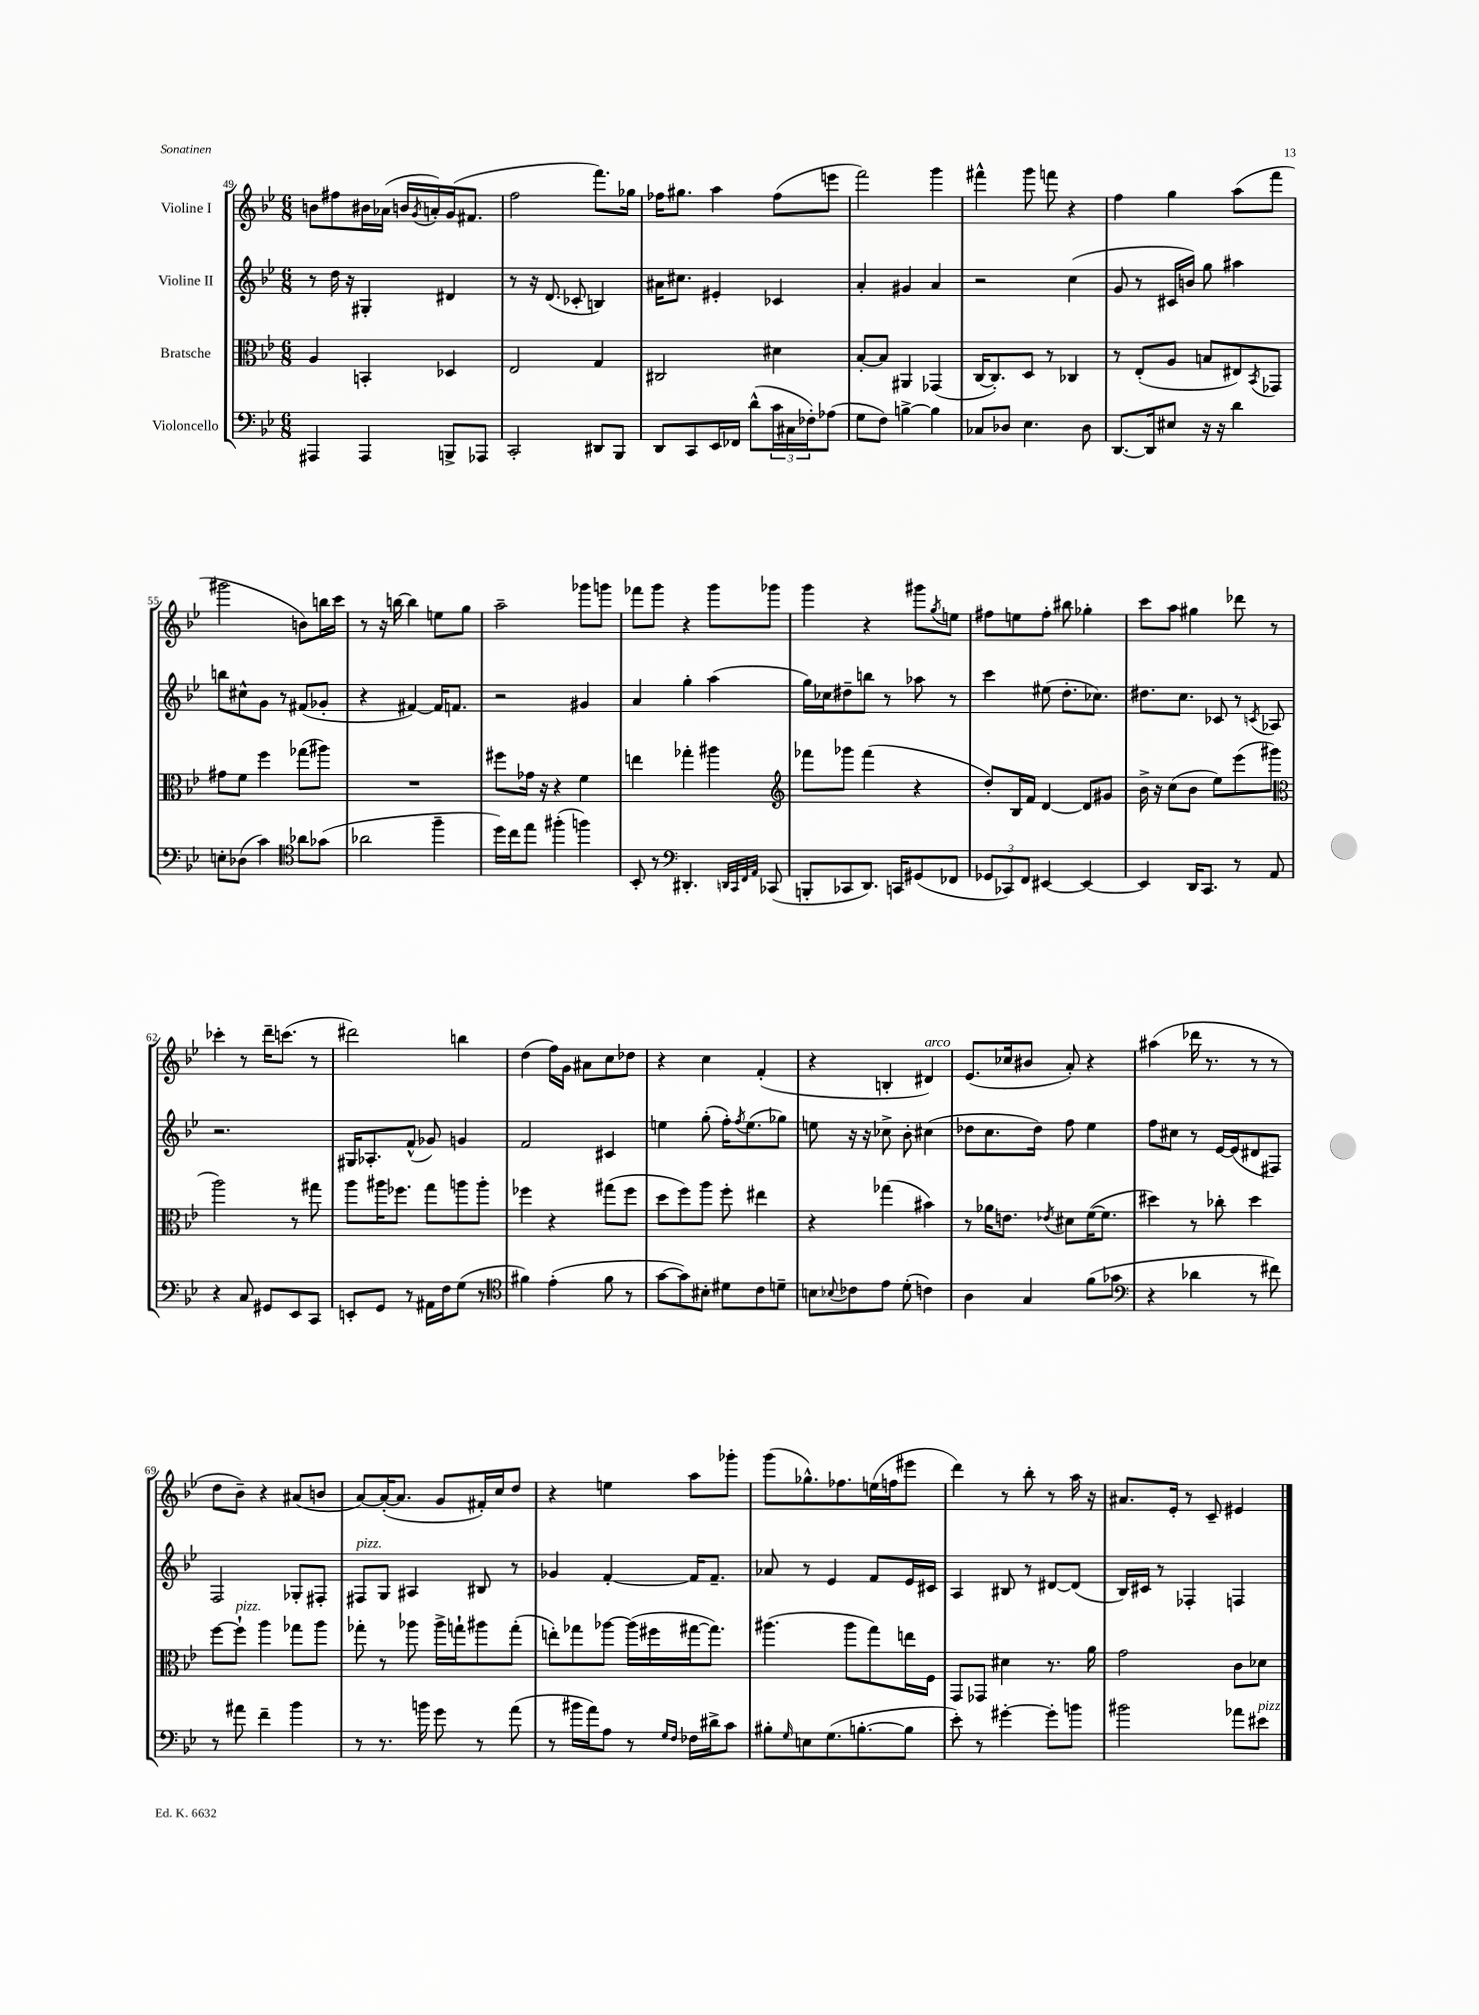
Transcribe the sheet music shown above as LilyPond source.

<<
\new StaffGroup <<
\new Staff = "s0" \with { instrumentName = "Violine I" } {
    \clef treble \key bes \major \numericTimeSignature \time 6/8
    b'8 fis''8 bis'16 aes'16( b'16 \acciaccatura { g'8 } a'16-.) g'16( fis'8. |
    f''2 f'''8.) ges''16 |
    fes''16 gis''8. a''4 fes''8( e'''8 |
    f'''2) g'''4 |
    fis'''4-^ g'''8 f'''8 r4 |
    f''4 g''4 a''8( f'''8 |
    gis'''2 b'8) b''16 c'''16 |
    r8 r16 b''16~ b''4 e''8 g''8 |
    a''2-- ges'''8 g'''8 |
    fes'''8 g'''8 r4 g'''8 ges'''8 |
    g'''4 r4 gis'''8 \acciaccatura { g''8 } e''8 |
    fis''8 e''8 fis''8-. bis''8 ges''4-. |
    c'''8 a''8 gis''4 des'''8 r8 |
    ces'''4-. r8 d'''16-- c'''8.( r8 |
    dis'''2) b''4 |
    d''4( f''16) g'16 ais'8 c''8 des''8 |
    r4 c''4 f'4-.( |
    r4 b4-. dis'4^\markup { \italic "arco" }) |
    ees'8.( ces''16 bis'8 a'8-.) r4 |
    ais''4( des'''16 r8. r8 r8 |
    d''8 bes'8--) r4 ais'8( b'8 |
    a'8~) a'16~-.( a'8. g'8 fis'16-.) c''16 d''8 |
    r4 e''4 a''8 ges'''8-. |
    g'''8( ges''8.-^) fes''8. e''16( f''16 eis'''8 |
    d'''4) r8 bes''8-. r8 a''16 r16 |
    ais'8. ees'16-. r8 c'8-- eis'4 \bar "|." |
}
\new Staff = "s1" \with { instrumentName = "Violine II" } {
    \clef treble \key bes \major \numericTimeSignature \time 6/8
    r8 d''16 r16 gis4-. dis'4 |
    r8 r16 d'8.( ces'8-. b4) |
    ais'16 cis''8. eis'4-. ces'4 |
    a'4-. gis'4 a'4 |
    r2 c''4( |
    g'8 r8 cis'16 b'16) g''8 ais''4 |
    b''8 cis''8-^ g'8 r8 fis'8( ges'8-. |
    r4 fis'4~) fis'16 f'8. |
    r2 gis'4 |
    a'4 g''4-. a''4( |
    g''16) ces''16 dis''8-- b''8 r8 aes''8 r8 |
    c'''4 eis''8( d''8.-. ces''8.) |
    dis''8. c''8. ces'8 r8 \acciaccatura { c'8 } aes8 |
    r2. |
    gis16 aes8.-. f'8-^( ges'8) g'4 |
    f'2 cis'4 |
    e''4 g''8-.( f''16-.) \acciaccatura { f''8 } e''8.( ges''8) |
    e''8 r16 r16 ces''8-> bes'8-. cis''4( |
    des''8 c''8. des''16) f''8 ees''4 |
    f''8 cis''8 r8 ees'16~ ees'16( dis'8 fis8) |
    f2 ges8-. fis8-. |
    fis8^\markup { \italic "pizz." } g8 ais4 bis8 r8 |
    ges'4 f'4~-. f'16 f'8.-- |
    aes'8 r8 ees'4 f'8 ees'16 cis'16 |
    a4 bis8 r8 dis'8~ dis'8( |
    bes16) cis'16 r8 fes4-. f4 \bar "|." |
}
\new Staff = "s2" \with { instrumentName = "Bratsche" } {
    \clef alto \key bes \major \numericTimeSignature \time 6/8
    a4 b,4-. des4 |
    ees2 g4 |
    cis2 dis'4 |
    bes8~-. bes8 ais,4 ges,4( |
    c16~ c8.-.) d8 r8 ces4 |
    r8 ees8-.( a8 b8 eis8) \acciaccatura { bes,8 } ges,8 |
    gis'8 f'8 f''4 ges''8( ais''8) |
    R2. |
    fis''8 ges'16 r16 r4 f'4 |
    e''4 ges''4-. ais''4 |
    \clef treble fes'''8 ges'''8 fes'''4( r4 |
    d''8-.) bes16 f'16 d'4~ d'8 gis'8 |
    bes'16-> r16 c''8( bes'8 ees''8) ees'''8( gis'''8 |
    \clef alto a''2) r8 gis''8 |
    a''8 ais''16 fes''8. g''8 a''8 a''8-. |
    fes''4 r4 gis''8( fes''8 |
    d''8 f''8) a''8 f''8-. eis''4 |
    r4 ges''4( bis'4) |
    r8 aes'16 e'8. \acciaccatura { ees'8 } dis'8 f'16~( f'8. |
    dis''4) r8 ces''8-. dis''4 |
    f''8~ f''8-!^\markup { \italic "pizz." } a''4 ges''8 a''8 |
    ges''8-. r8 aes''8 aes''16-> g''16-! ais''8 g''8-.( |
    e''8-.) ges''8 aes''8~ aes''16( fis''16 gis''16~ gis''8.) |
    ais''4.( ais''8 g''8) e''16 f16 |
    g,8 ges,8 dis'4 r8. a'16 |
    g'2 c'8 des'8 \bar "|." |
}
\new Staff = "s3" \with { instrumentName = "Violoncello" } {
    \clef bass \key bes \major \numericTimeSignature \time 6/8
    ais,,4 ais,,4 b,,8-> aes,,8 |
    c,2-. dis,8 bes,,8 |
    d,8 c,8 ees,16 fes,16 d'8-^( \tuplet 3/2 { c'16 cis16 fes16-.) } aes8( |
    g8 f8) b4~-> b4 |
    ces8 des8 ees4. des8 |
    d,8.~ d,16 eis8 r16 r16 d'4 |
    e8-. des8( c'4) \clef tenor aes'8 ges'8( |
    aes'2 f''4-- |
    d''16) c''16 ees''8 fis''4-.( f''4) |
    bes,8-. r8 \clef bass dis,4.-. \grace { d,32 c,32 f,32 a,32 } ces,8( |
    b,,8-. ces,8 d,8.) c,16 gis,8( fes,8 |
    \tuplet 3/2 { ges,8 ces,8) f,8 } eis,4~ eis,4~ |
    eis,4 d,16 c,8. r8 a,8 |
    r4 c8 gis,8 ees,8 c,8 |
    e,8-. g,8 r8 ais,16 f16 g8( r8 |
    \clef tenor fis'4) ees'4-.( fis'8 r8 |
    g'8~ g'8) bis8-. dis'8 c'8 d'8-- |
    b8 \appoggiatura { bes8 } ces'8 ees'8 d'8-.( c'4) |
    a4 g4 f'8( ges'8 |
    \clef bass r4 des'4 r8 fis'8) |
    r8 ais'8 f'4-- bes'4 |
    r8 r8. b'16 g'8 r8 a'8( |
    r8 bis'16 a'16) a8 r8 \grace { g16 f16 } fes16 dis'16-> c'8 |
    bis8-. \grace { g16 } e8 g8.( b8.~-. b8 |
    ees'8-.) r8 gis'4~-. gis'8-. b'8 |
    bis'2 aes'8 eis'8^\markup { \italic "pizz." } \bar "|." |
}
>>
>>
\layout { \context { \Score currentBarNumber = #49 } }
